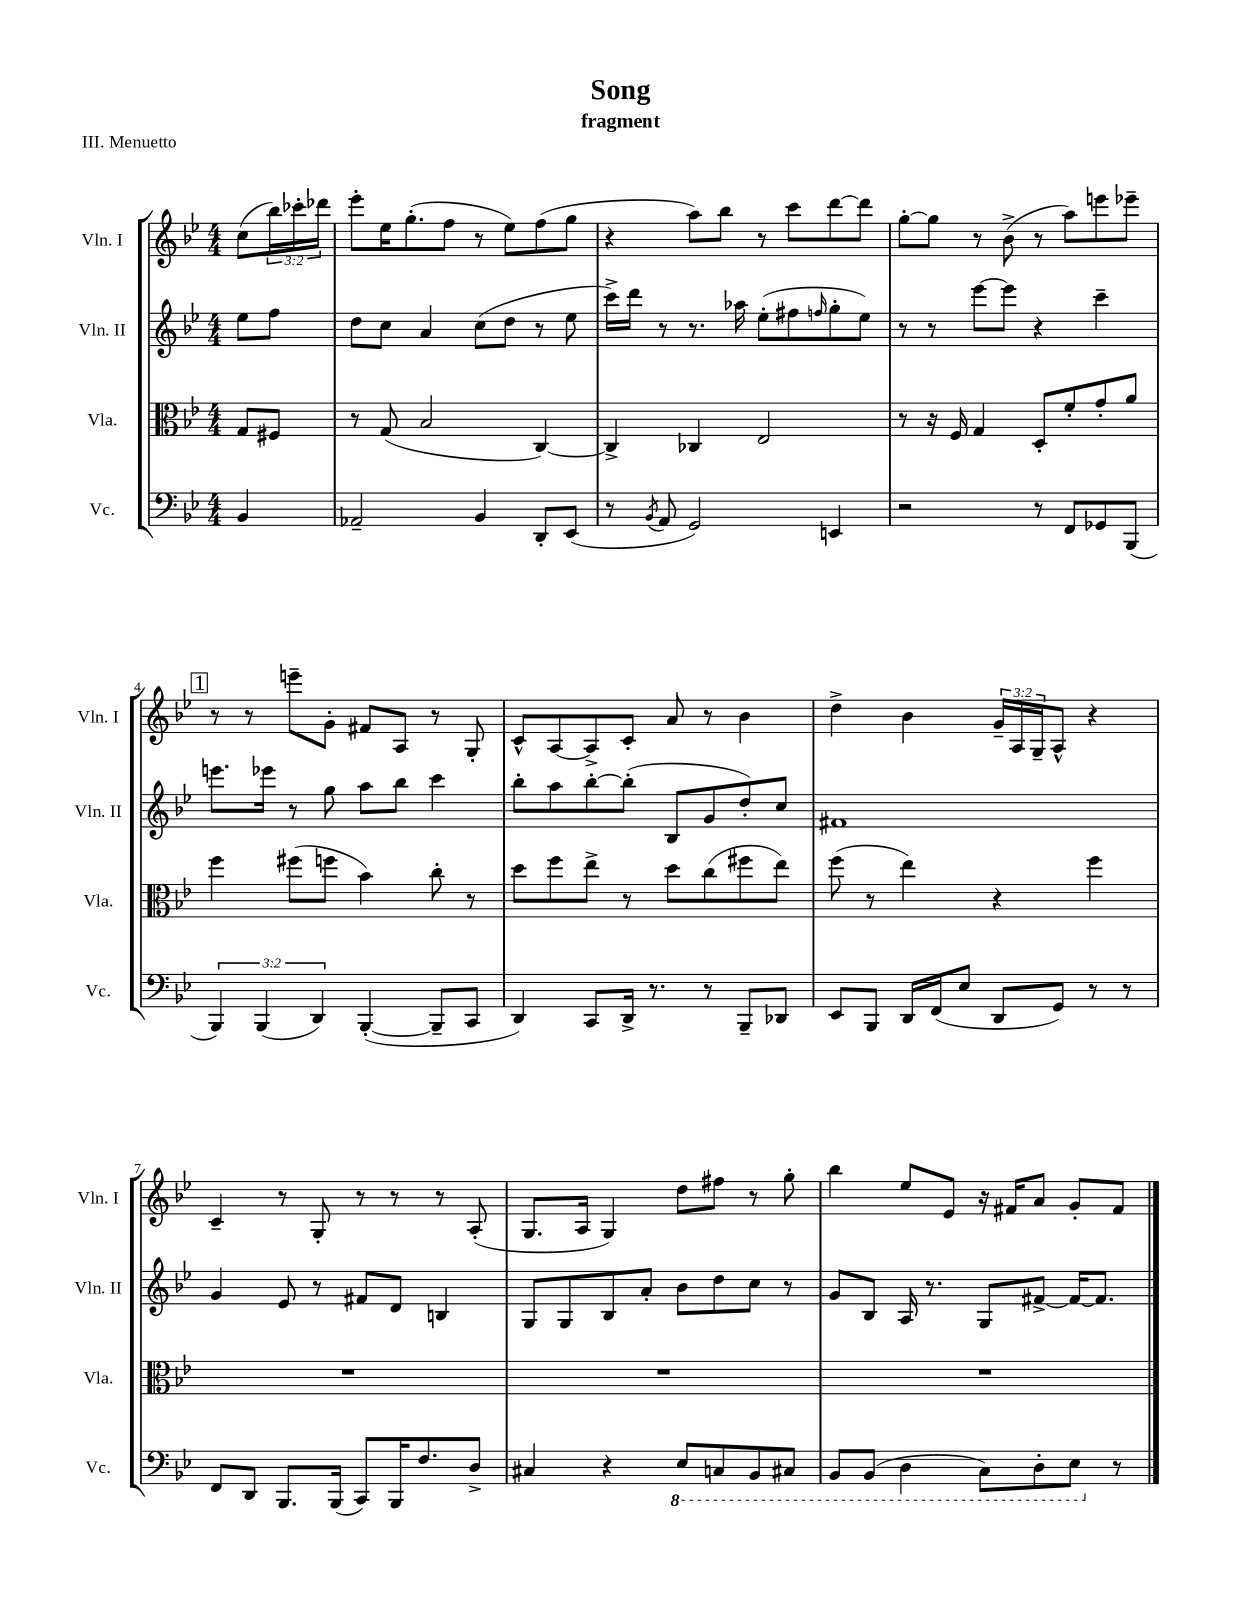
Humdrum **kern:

**kern	**kern	**kern	**kern
*staff4	*staff3	*staff2	*staff1
*clefF4	*clefC3	*clefG2	*clefG2
*k[b-e-]	*k[b-e-]	*k[b-e-]	*k[b-e-]
*M4/4	*M4/4	*M4/4	*M4/4
4BB-	8G	8ee-	(8cc
.	8F#	8ff	24bb-)
.	.	.	24ccc-'
.	.	.	24ddd-
=	=	=	=
2AA-~	8r	8dd	8eee-'
.	(8G	8cc	16ee-
.	.	.	(8.gg'
.	2B-	4a	.
.	.	.	8ff
4BB-	.	(8cc	8r
.	.	8dd	8ee-)
8DD'	[4C)	8r	(8ff
(8EE-	.	8ee-	8gg
=	=	=	=
8r	4C^]	16ccc^)	4r
.	.	16ddd	.
8qBB-	.	.	.
8AA	.	8r	.
2GG)	4C-	8.r	8aa)
.	.	.	8bb-
.	.	16aa-	.
.	2E-	(8ee-'	8r
.	.	8ff#	8ccc
.	.	16qqff	.
4EE	.	8gg'	[8ddd
.	.	8ee-)	8ddd]
=	=	=	=
2r	8r	8r	[8gg'
.	16r	8r	8gg]
.	16F	.	.
.	4G	[8eee-	8r
.	.	8eee-]	(8b-^
8r	8D'	4r	8r
8FF	8f'	.	8aa)
8GG-	8g'	4ccc~	8eee
(8BBB-	8a	.	8eee-~
=	=	=	=
6BBB-)	4ff	8.eee	8r
.	.	.	8r
(6BBB-	.	.	.
.	.	16eee-	.
.	(8ff#	8r	8eee~
6DD)	.	.	.
.	8ff	8gg	8g'
([4BBB-'	4b-)	8aa	8f#
.	.	8bb-	8A
8BBB-~]	8cc'	4ccc	8r
8CC	8r	.	8G'
=	=	=	=
4DD)	8dd	8bb-'	8c^^
.	8ff	8aa	[8A
8CC	8ee-^	[8bb-'	8A^]
16DD^	8r	(8bb-']	8c'
8.r	.	.	.
.	8dd	8B-	8a
8r	(8cc	8g	8r
8BBB-~	8ff#	8dd')	4b-
8DD-	8ee-)	8cc	.
=	=	=	=
8EE-	(8ff	1f#	4dd^
8BBB-	8r	.	.
16DD	4ee-)	.	4b-
(16FF	.	.	.
8E-	.	.	.
8DD	4r	.	24g~
.	.	.	24A
.	.	.	24G~
8GG)	.	.	8A^^
8r	4ff	.	4r
8r	.	.	.
=	=	=	=
8FF	1r	4g	4c~
8DD	.	.	.
8.BBB-	.	8e-	8r
.	.	8r	8G'
(16BBB-	.	.	.
8CC)	.	8f#	8r
16BBB-	.	8d	8r
8.F	.	.	.
.	.	4B	8r
8D^	.	.	(8A'
=	=	=	=
4C#	1r	8G	8.G
.	.	8G	.
.	.	.	16A
4r	.	8B-	4G)
.	.	8a'	.
8EE-	.	8b-	8dd
8CC	.	8dd	8ff#
8BBB-	.	8cc	8r
8CC#	.	8r	8gg'
=	=	=	=
8BBB-	1r	8g	4bb-
(8BBB-	.	8B-	.
4DD	.	16A	8ee-
.	.	8.r	.
.	.	.	8e-
8CC)	.	8G	16r
.	.	.	16f#
8DD'	.	[8f#^	8a
8EE-	.	16f#_	8g'
.	.	8.f#]	.
8r	.	.	8f#
==	==	==	==
*-	*-	*-	*-
